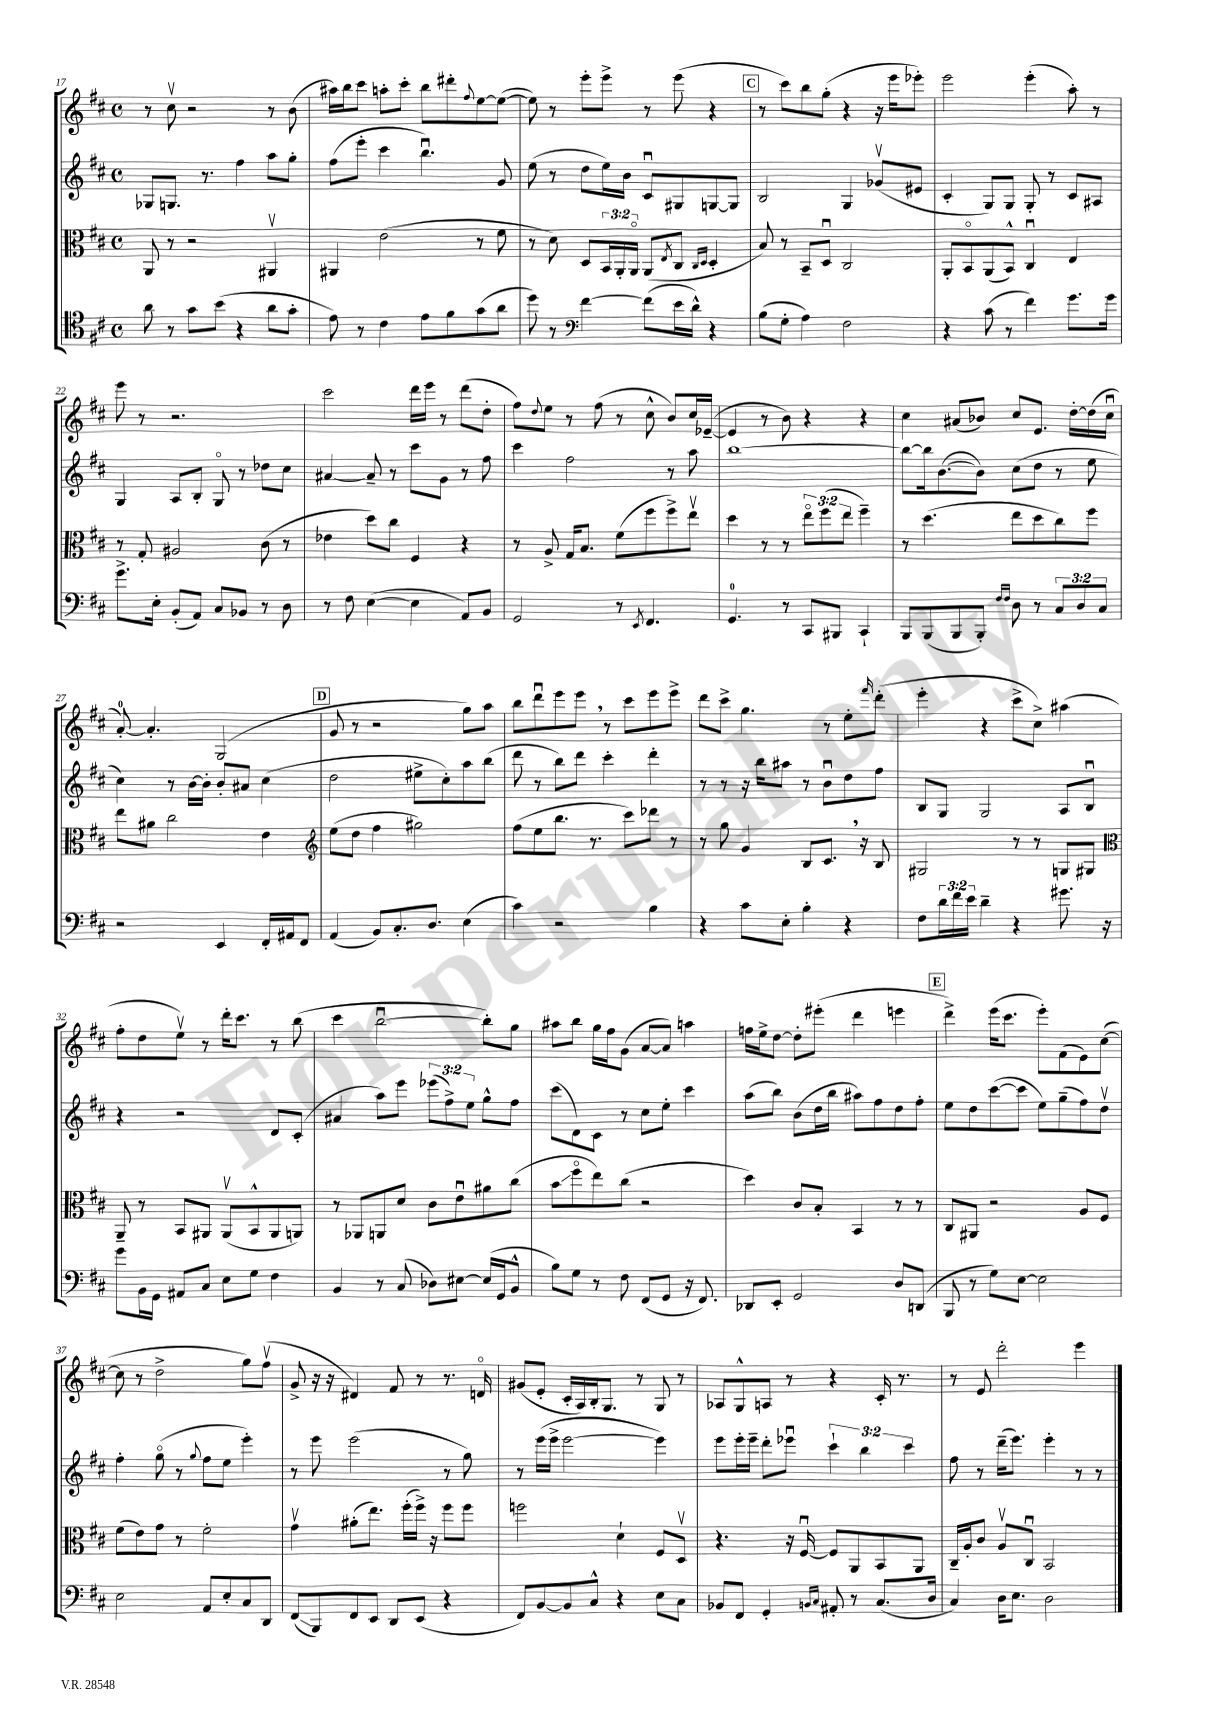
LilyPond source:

<<
\new StaffGroup <<
\new Staff = "s0" {
    \clef treble \key d \major \defaultTimeSignature \time 4/4
    r8 cis''8\upbow r2 r8 b'8( |
    ais''16) b''16 cis'''8 a''8-. cis'''8-. b''8 dis'''8-. \appoggiatura { fis''8 } e''8~ e''8~( |
    e''8) r8 e'''8-. e'''8-> r8 e'''8( r4 |
    \mark \markup { \box "C" } r8 cis'''8) b''8 g''8-.( r4 r16 e'''16 ees'''8-.) |
    e'''2 e'''4-.( a''8-.) r8 |
    e'''8 r8 r2. |
    cis'''2 d'''16 e'''16 r8 d'''8( d''8-. |
    fis''8) \appoggiatura { d''8 } e''8 r8 fis''8( r8 cis''8-^ b'8) cis''16 ees'16~--( |
    ees'4 r8 b'8) r4 r4 |
    cis''4 ais'8( bes'8) cis''8 e'8. d''16~-. d''16( cis''16\downbow |
    a'8-0~-.) a'4.-. g2( |
    \mark \markup { \box "D" } g'8 r8 r2 g''8) a''8 |
    b''8 d'''8\downbow e'''8 e'''8 \breathe r8 cis'''8 e'''8 e'''8-> |
    d'''8 cis'''8-> g''4. r8 e''8-. \grace { fis'''16 } d'''8-.( |
    e'''4-. r4 cis'''8-> cis''8->) ais''4( |
    fis''8-. d''8 e''8\upbow) r8 d'''16-. cis'''8. r8 b''8( |
    cis'''4 b''2~\downbow b''8-.) g''8 |
    ais''8 b''8 g''16 fis''16 g'8( a'8~ a'8) a''4 |
    f''16 e''16-> d''8~ d''8-. eis'''8-.( d'''4 e'''4 |
    \mark \markup { \box "E" } d'''4->) e'''16( cis'''8. e'''8-.) fis'8( e'8) cis''8~( |
    cis''8 r8 d''2-> g''8) fis''8\upbow( |
    g'8-> r16 r16 dis'4) fis'8 r8 r8. d'16\flageolet |
    gis'8( e'8-. cis'16-. a16) b16-. g8. r8 g8 r8 |
    aes8 g8-^ a8 r8 r4 cis'16-. r8. |
    r8 e'8 d'''2-. e'''4 \bar "|." |
}
\new Staff = "s1" {
    \clef treble \key d \major \defaultTimeSignature \time 4/4 \override Staff.TupletNumber.text = #tuplet-number::calc-fraction-text
    ges8 g8. r8. fis''4 a''8 g''8-. |
    fis''8( e'''8-. cis'''4 b''4.\downbow) g'8 |
    e''8( r8 d''8 e''16) b'16 cis'8\downbow gis8 g8~ g8 |
    \mark \markup { \box "C" } b2 g4 ges'8\upbow( eis'8 |
    cis'4-. g8) g8 g8-. r8 cis'8 ais8 |
    g4 a8 b8-. g8\flageolet r8 des''8 cis''8 |
    ais'4~ ais'8-- r8 cis'''8 g'8 r8 fis''8 |
    cis'''4 fis''2 r8 a''8 |
    b''1~ |
    b''8~ b''16 b'8.~( b'8) cis''8( d''8 r8 e''8 |
    cis''4) r8 b'16~ b'16-. b'8-. ais'8 cis''4( |
    \mark \markup { \box "D" } d''2 eis''8-> cis''8-.) a''8 b''8( |
    d'''8 r8 b''8) d'''8 cis'''4-. d'''4-. |
    r8 r8 r16 b''16 ais''8 r8 b'8\downbow d''8 fis''8 |
    b8 g8 g2 a8 b8\downbow |
    r4 r2 d'8 cis'8-.( |
    ais'4 a''8) e'''8 \tuplet 3/2 { ees'''8( fis''8->) e''8 } g''8-^ fis''8 |
    cis'''8( d'8) cis'8 r8 cis''8 e''8-. cis'''4 |
    a''8( b''8) b'8( d''16 b''16 ais''8) fis''8 d''8 fis''8-. |
    \mark \markup { \box "E" } e''8 d''8 cis'''8~( cis'''8 e''8) g''8--( fis''8) d''8\upbow |
    fis''4-. g''8\flageolet( r8 \appoggiatura { g''8 } fis''8 e''8 e'''4-.) |
    r8 e'''8 e'''2( r8 g''8) |
    r8 e'''16( e'''16-> e'''2~ e'''4) |
    e'''8 e'''16-. e'''16-- d'''8-. ees'''8\downbow \tuplet 3/2 { cis'''4-! b''4 cis'''4 } |
    fis''8 r8 d'''16--( e'''8.) e'''4-. r8 r8 \bar "|." |
}
\new Staff = "s2" {
    \clef alto \key d \major \defaultTimeSignature \time 4/4 \override Staff.TupletNumber.text = #tuplet-number::calc-fraction-text
    a,8 r8 r2 ais,4\upbow |
    ais,4 e'2( r8 fis'8 |
    r8 d'8) d8 \tuplet 3/2 { b,16 a,16-. a,16\flageolet } a,8( \acciaccatura { e8 } cis8 \grace { cis16 d16 } d4-. |
    \mark \markup { \box "C" } b8) r8 b,8-- d8\downbow cis2 |
    a,8-. b,8\flageolet a,8( b,8-^) cis4\downbow e4 |
    r8 g8-. ais2 cis'8( r8 |
    ees'4 d''8) cis''8 fis4 r4 |
    r8 a8-> g16 b8. fis'8( fis''8 fis''8->) e''8\upbow |
    d''4 r8 r8 \tuplet 3/2 { e''8\flageolet fis''8( e''8 } fis''4--) |
    r8 d''4.( e''8 d''8 cis''8) fis''8 |
    e''8 ais'8 cis''2 e'4 |
    \mark \markup { \box "D" } \clef treble e''8( d''8 fis''4 gis''2) |
    fis''8( e''8 b''8. r8. cis'''8) des'''8 r8 |
    r8 g''8 g'4 b8 cis'8. \breathe r16 b8 |
    gis2 r8 r8 g8 gis8 |
    \clef alto a,8-- r8 b,8 ais,8 ais,8\upbow( b,8-^ ais,8 a,8) |
    r8 aes,8 a,8 d'8 cis'8 e'8\downbow ais'8 cis''8( |
    b'8\glissando fis''8\flageolet e''8) cis''8( r2 |
    d''4) cis'8 b8-. b,4 r8 r8 |
    \mark \markup { \box "E" } cis8 ais,8 r2 a8 fis8 |
    fis'8( e'8) g'8 r8 fis'2-. |
    g'4\upbow ais'8-.( e''8.) fis''16-.( fis''16->) r16 fis''8 fis''8 |
    f''2 d'4-! fis8 d8\upbow |
    r4. r16 fis16~\downbow fis8 a,8 b,8 a,8 |
    cis16-- a16-. cis'8 a8\upbow cis8\downbow b,2 \bar "|." |
}
\new Staff = "s3" {
    \clef tenor \key d \major \defaultTimeSignature \time 4/4 \override Staff.TupletNumber.text = #tuplet-number::calc-fraction-text
    a'8 r8 g'8 b'8( r4 a'8 g'8-. |
    e'8) r8 cis'4 e'8 fis'8 g'8( a'8 |
    d''8) r8 \clef bass fis'4~ fis'8( e'16 d'16-^) r4 |
    \mark \markup { \box "C" } b8( g8-. a4) fis2 |
    r4 cis'8( r8 fis'4) g'8. g'16 |
    g'8.-> e16-. b,8-.( a,8) cis8 bes,8 r8 d8 |
    r8 fis8 e4~( e4 a,8) b,8 |
    g,2 r8 \acciaccatura { e,8 } fis,4. |
    g,4.-0 r8 cis,8 bis,,8 cis,4-! |
    b,,8 b,,8( b,,8 b,,8-.) \grace { fis16 fis16 } d8 r8 \tuplet 3/2 { cis8 d8 cis8 } |
    r2 e,4 fis,16-. ais,16 fis,8 |
    \mark \markup { \box "D" } a,4( b,8) cis8.-. d8. e4( |
    cis'4) r2 b4 |
    r4 cis'8 e8-. b4-. r4 |
    fis8 \tuplet 3/2 { d'16 fis'16 e'16 } d'4-- r4 gis'8. r16 |
    g'8 b,16 g,16 ais,8 cis8 e8 g8 fis4 |
    b,4 r8 cis8( des8) eis8~ eis16( g,16 b,8-^ |
    b8) g8 r8 fis8 fis,8( g,8 r16 fis,8.) |
    des,8 e,8-. g,2 d8 d,8( |
    \mark \markup { \box "E" } b,,8 r8 g8) e8~ e2 |
    e2 a,8 e8-. cis8 d,8 |
    fis,8\glissando( b,,8) fis,8 e,8 d,8 e,8( r4 |
    fis,8) b,8~ b,8 cis8-^ r4 e8 cis8 |
    bes,8 fis,8 g,4-. \grace { b,16 cis16 } ais,8-. r8 cis8.( d16 |
    cis4) d16 e8. d2 \bar "|." |
}
>>
>>
\layout { \context { \Score currentBarNumber = #17 } }
